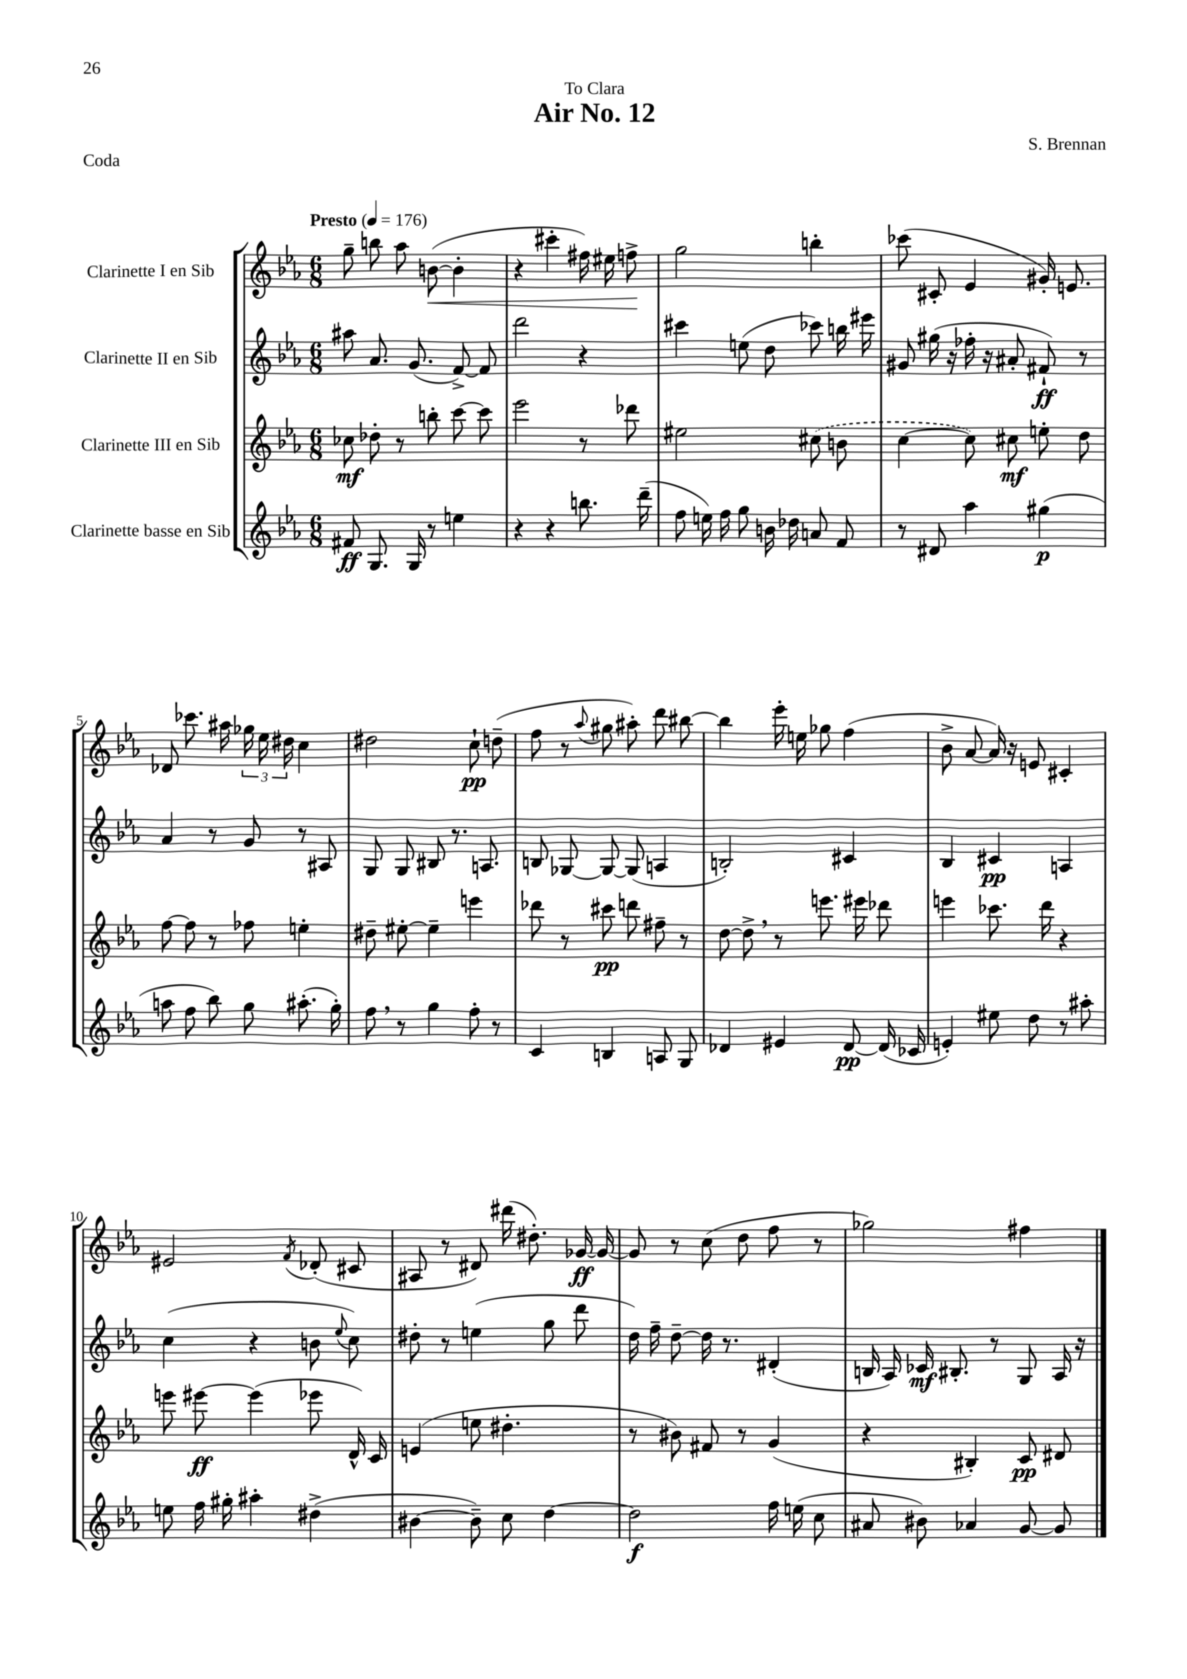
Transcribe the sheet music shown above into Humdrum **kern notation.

**kern	**kern	**kern	**kern
*staff4	*staff3	*staff2	*staff1
*clefG2	*clefG2	*clefG2	*clefG2
*k[b-e-a-]	*k[b-e-a-]	*k[b-e-a-]	*k[b-e-a-]
*M6/8	*M6/8	*M6/8	*M6/8
*MM176	*MM176	*MM176	*MM176
8f#	8cc-	8aa#	8gg~
8.G	8dd-'	8.a-	8bb
.	8r	.	8aa-
16G	.	(8.g	.
8r	8bb'	.	([8b
4ee	[8ccc	[8f^)	4b']
.	8ccc]	8f]	.
=	=	=	=
4r	2eee-	2ddd	4r
4r	.	.	4ccc#'
8.bb	8r	4r	16ff#)
.	.	.	16ee#
.	8ddd-	.	8ff^
(16ddd~	.	.	.
=	=	=	=
8ff	2ee#	4ccc#	2gg
16ee)	.	.	.
16ff	.	.	.
8gg	.	(8ee	.
16b	.	8dd	.
16dd-	.	.	.
8a	(8cc#	8ccc-)	4bb'
8f	8b	16bb	.
.	.	16eee#	.
=	=	=	=
8r	[4cc	8g#	(8ccc-
8d#	.	(16gg#	8c#'
.	.	16r	.
4aa-	8cc])	16ff-'	4e-
.	.	16r	.
.	8cc#	8a#'	.
(4gg#	8ee'	8f#`)	16g#')
.	.	.	8.e
.	8dd	8r	.
=	=	=	=
8aa	[8ff	4a-	8d-
8ff	8ff]	.	8.ccc-
8bb-)	8r	8r	.
.	.	.	16aa#
8gg	8ff-	8g	24gg-
.	.	.	24ee-
.	.	.	24dd#
(8.aa#'	4ee'	8r	4cc
.	.	8A#	.
16gg')	.	.	.
=	=	=	=
8ff	8dd#~	8G	2dd#
8r	[8ee#'	8G	.
4gg	4ee#~]	8B#	.
.	.	8.r	.
8ff'	4eee	.	8cc`
.	.	8.A	.
8r	.	.	(8dd~
=	=	=	=
4c	8ddd-	8B	8ff
.	8r	[8G-	8r
.	.	.	8qqaa-
4B	8ccc#	8G-_	8gg#
.	8ddd	(8G-]	8aa#')
8A	8ff#~	4A	8ddd
8G	8r	.	[8bb#
=	=	=	=
4d-	[8dd	2B')	4bb#]
.	8dd^]	.	.
4e#	8r	.	16eee-'
.	.	.	16ee
.	8.eee	.	8gg-
[8d-	.	4c#	(4ff
.	16eee#	.	.
(16d-]	8ddd-	.	.
16c-	.	.	.
=	=	=	=
4e')	4eee	4B-	8b-^
.	.	.	[8a-
8ee#	8.ccc-	4c#	16a-])
.	.	.	16r
8dd	.	.	8e
.	16ddd	.	.
8r	4r	4A	4c#'
8aa#'	.	.	.
=	=	=	=
8ee	8eee	(4cc	2e#
16ff	[8eee#	.	.
16gg#'	.	.	.
4aa#'	(4eee#]	4r	.
.	.	.	8qf
(4dd#^	8eee-	8b	(8d-'
.	.	8qqee-	.
.	16d^^)	8cc)	8c#
.	16c	.	.
=	=	=	=
[4b#	(4e	8dd#'	8A#
.	.	8r	8r
8b#~])	8ee	(4ee	8d#)
8cc	4.dd#'	.	(16ddd#
.	.	.	8.dd#')
[4dd	.	8gg	.
.	.	8ddd	[16g-
.	.	.	16g-_
=	=	=	=
2dd]	8r	16dd)	8g-]
.	.	16ff~	.
.	8b#)	[8dd~	8r
.	8f#	16dd]	(8cc
.	.	8.r	.
.	8r	.	8dd
16ff	(4g	(4d#'	8ff
(16ee	.	.	.
8cc	.	.	8r
=	=	=	=
8a#	4r	16B	2gg-)
.	.	16A-)	.
8b#)	.	16c-	.
.	.	8.B#'	.
4a-	4B#')	.	.
.	.	8r	.
[8g	8c	8G	4ff#
8g]	8d#	16A-	.
.	.	16r	.
==	==	==	==
*-	*-	*-	*-
